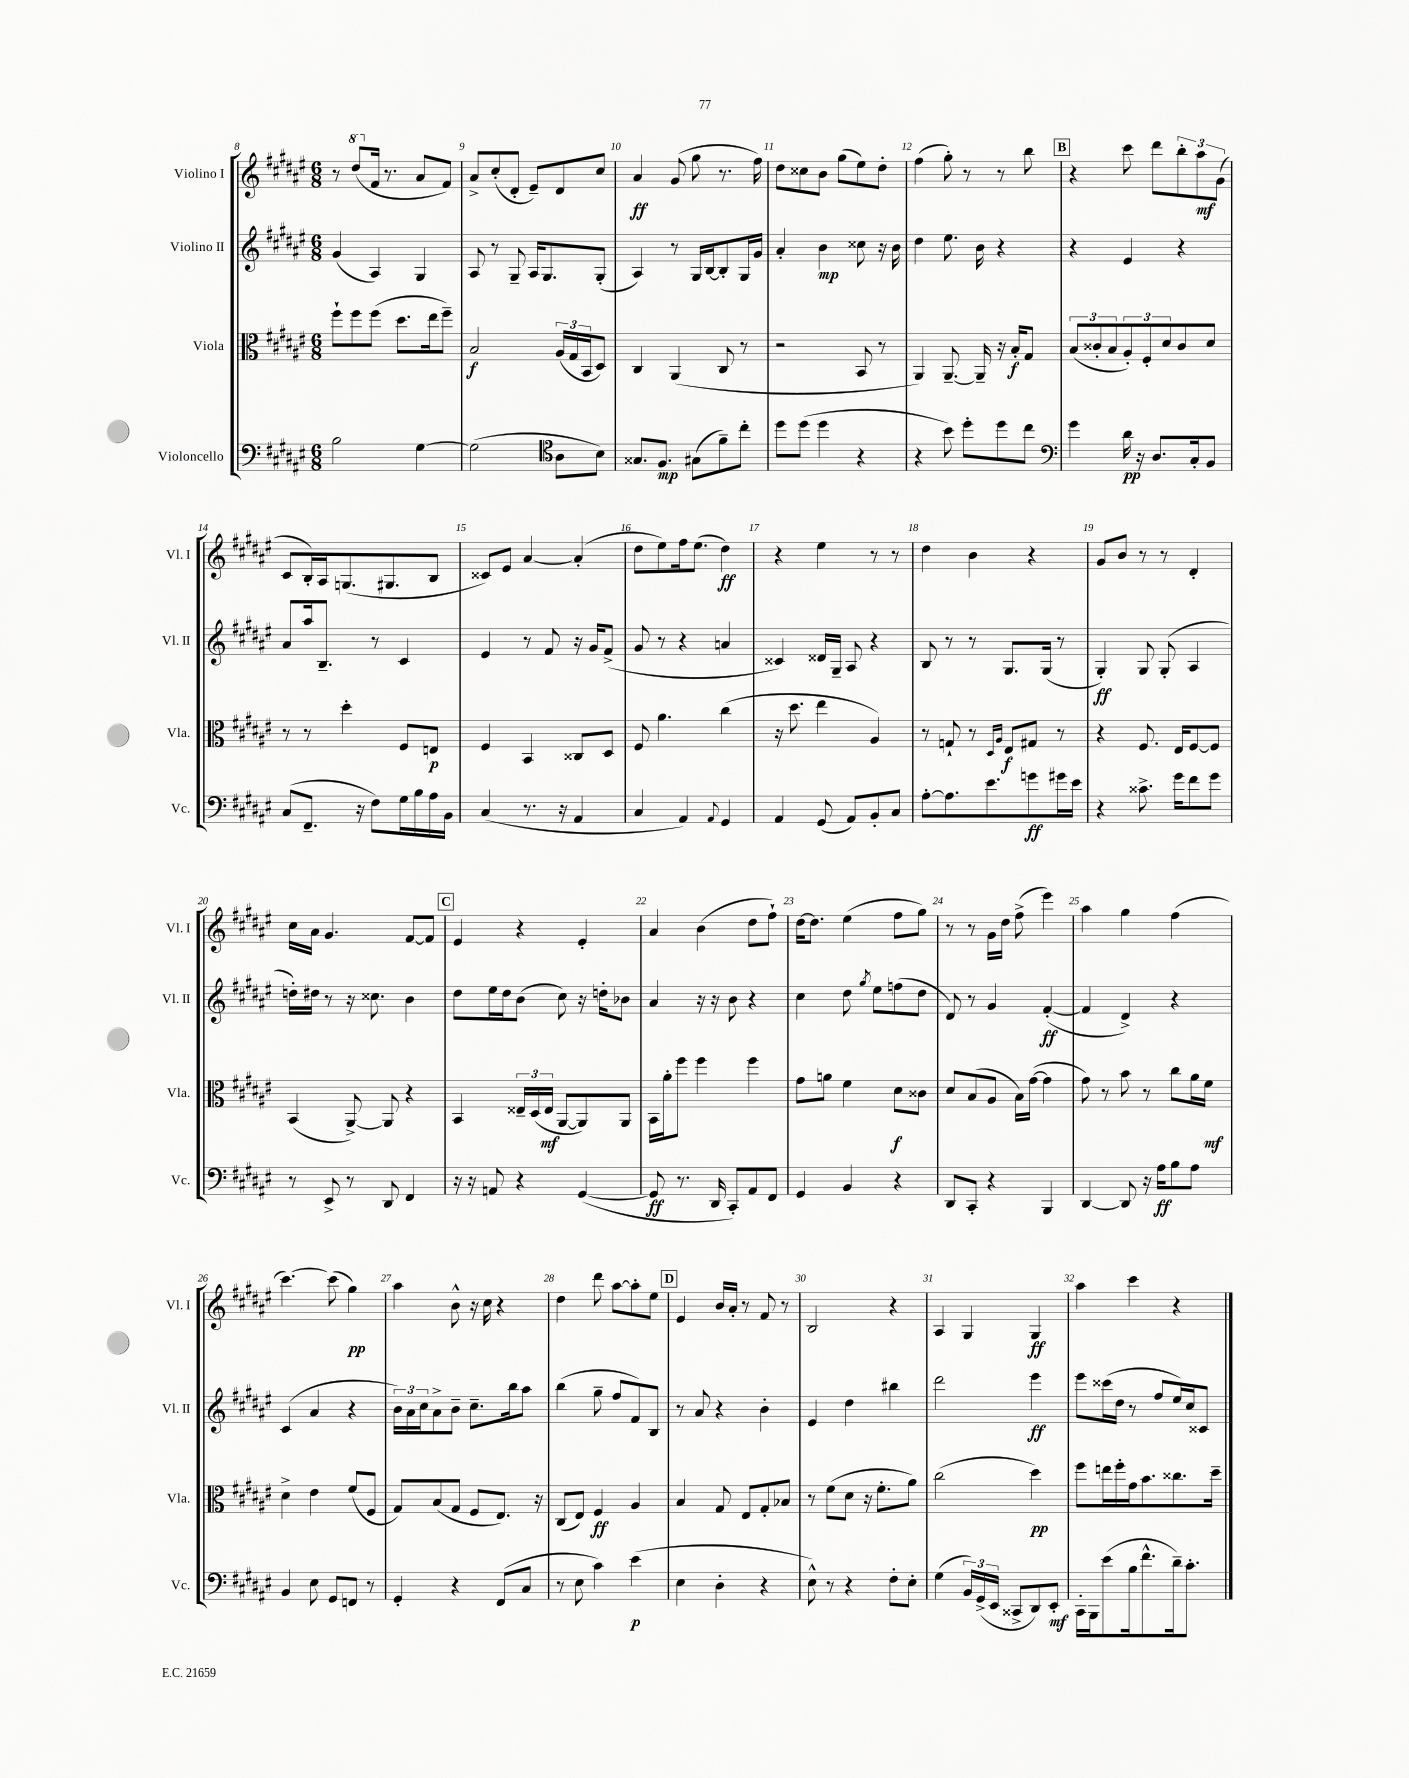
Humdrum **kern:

**kern	**dynam	**kern	**dynam	**kern	**dynam	**kern	**dynam
*part4	*part4	*part3	*part3	*part2	*part2	*part1	*part1
*staff4	*staff4	*staff3	*staff3	*staff2	*staff2	*staff1	*staff1
*I"Violoncello	*	*I"Viola	*	*I"Violino II	*	*I"Violino I	*
*I'Vc.	*	*I'Vla.	*	*I'Vl. II	*	*I'Vl. I	*
*clefF4	*	*clefC3	*	*clefG2	*	*clefG2	*
*k[f#c#g#d#a#e#]	*	*k[f#c#g#d#a#e#]	*	*k[f#c#g#d#a#e#]	*	*k[f#c#g#d#a#e#]	*
*M6/8	*	*M6/8	*	*M6/8	*	*M6/8	*
=8	=8	=8	=8	=8	=8	=8	=8
2B\	.	8ff#`\L	.	(4g#/	.	8r	.
*	*	*	*	*	*	*8va	*
.	.	8ff#\	.	.	.	(8ddd#/L	.
*	*	*	*	*	*	*X8va	*
.	.	(8ff#\J	.	4A#/)	.	16f#/Jk	.
.	.	.	.	.	.	8.r	.
.	.	8.dd#\L	.	.	.	.	.
[4G#\	.	.	.	4G#/	.	8a#/L	.
.	.	16ee#\k	.	.	.	.	.
.	.	8ff#~\J)	.	.	.	8f#/J)	.
=9	=9	=9	=9	=9	=9	=9	=9
(2G#\]	.	2B/	f	8A#/	.	8a#^/L	.
.	.	.	.	8r	.	(8cc#'/	.
.	.	.	.	8G#~/	.	8d#'/J	.
.	.	.	.	16A#/KL	.	8e#~/L)	.
.	.	.	.	8.G#/	.	.	.
*clefC4	*	*	*	*	*	*	*
8A#\L	.	(24A#/LL	.	.	.	8d#/	.
.	.	24G#/	.	.	.	.	.
.	.	24BB/J	.	.	.	.	.
8B\J)	.	8D#/J)	.	(8G#'/J	.	8cc#/J	.
=10	=10	=10	=10	=10	=10	=10	=10
8.G##X/L	.	4C#/	.	4A#/)	.	4a#/	ff
8.F#/J	mp	.	.	.	.	.	.
.	.	(4AA#/	.	8r	.	(8g#/	.
(8G#X\L	.	.	.	16G#/LL	.	8gg#\	.
.	.	.	.	[16B/J	.	.	.
8f#~\)	.	8C#/	.	8B'/]	.	8.r	.
8cc#'\J	.	8r	.	16G#/L	.	.	.
.	.	.	.	16g#/JJ	.	16ff#\)	.
=11	=11	=11	=11	=11	=11	=11	=11
8dd#\L	.	2r	.	4a#'/	.	8dd#\L	.
(8dd#\J	.	.	.	.	.	8cc##X\	.
4dd#\	.	.	.	4b\	mp	8b\J	.
.	.	.	.	.	.	(8gg#\L	.
4r	.	8BB/	.	8cc##X\	.	8ee#\)	.
.	.	8r	.	16r	.	8dd#'\J	.
.	.	.	.	16b\	.	.	.
=12	=12	=12	=12	=12	=12	=12	=12
4r	.	4AA#/)	.	4dd#\	.	(4ff#\	.
8b\)	.	[8.AA#~/	.	8.ee#\	.	8gg#'\)	.
8dd#'\L	.	.	.	.	.	8r	.
.	.	16AA#~/]	.	16b\	.	.	.
8dd#\	.	16r	.	4r	.	8r	.
.	.	16B'/KL	f	.	.	.	.
8cc#\J	.	8G#/J	.	.	.	8bb\	.
!!LO:REH:place=s1:t=B
=13	=13	=13	=13	=13	=13	=13	=13
*clefF4	*	*	*	*	*	*	*
4g#\	.	(12B/L	.	4r	.	4r	.
.	.	12c##X'/	.	.	.	.	.
.	.	12B/	.	.	.	.	.
16d#\	pp	12A#'/)	.	4e#/	.	8ccc#\	.
16r	.	.	.	.	.	.	.
.	.	12F#'/	.	.	.	.	.
8.D#/L	.	.	.	.	.	8ddd#\L	.
.	.	12d#/	.	.	.	.	.
.	.	8c##/	.	4r	.	12bb'\	.
16C#'/k	.	.	.	.	.	.	.
.	.	.	.	.	.	12aa#\	mf
8BB/J	.	8d#/J	.	.	.	.	.
.	.	.	.	.	.	(12g#\J	.
!!LO:LB:g=z
=14	=14	=14	=14	=14	=14	=14	=14
(8C#/L	.	8r	.	8a#/L	.	8c#/L	.
8.FF#~/J	.	8r	.	16aa#/k	.	16B'/L)	.
.	.	.	.	8.B~/J	.	16A#/J	.
.	.	4dd#'\	.	.	.	(8.Gn/	.
16r	.	.	.	.	.	.	.
8F#\L)	.	.	.	8r	.	.	.
.	.	.	.	.	.	8.G#X/	.
16G#\L	.	8F#/L	.	4c#/	.	.	.
16B\	.	.	.	.	.	.	.
16A#\	.	8En/J	p	.	.	8B/J	.
16BB\JJ	.	.	.	.	.	.	.
=15	=15	=15	=15	=15	=15	=15	=15
(4C#/	.	4F#/	.	4e#/	.	8c##X/L)	.
.	.	.	.	.	.	8e#/J	.
8.r	.	4BB/	.	8r	.	[4a#/	.
.	.	.	.	8f#/	.	.	.
16r	.	.	.	.	.	.	.
4AA#/	.	8C##X/L	.	16r	.	(4a#'/]	.
.	.	.	.	16g#/KL	.	.	.
.	.	8D#/J	.	(8f#^/J	.	.	.
=16	=16	=16	=16	=16	=16	=16	=16
4C#/	.	8F#/	.	8g#/	.	8dd#\L	.
.	.	4.a#\	.	8r	.	8ee#\)	.
4AA#/)	.	.	.	4r	.	16ff#\k	.
.	.	.	.	.	.	(8.ee#\J	.
8qqAA#/	.	.	.	.	.	.	.
4GG#/	.	(4cc#\	.	4an/	.	4dd#\)	ff
=17	=17	=17	=17	=17	=17	=17	=17
4AA#/	.	16r	.	4c##X/)	.	4r	.
.	.	8.dd#\	.	.	.	.	.
(8GG#/	.	4ee#\	.	16d##X/LL	.	4ee#\	.
.	.	.	.	16G#~/JJ	.	.	.
8AA#/L)	.	.	.	8A#/	.	.	.
8BB'/	.	4A#/)	.	4r	.	8r	.
8C#/J	.	.	.	.	.	8r	.
=18	=18	=18	=18	=18	=18	=18	=18
[8A#'\L	.	8r	.	8B/	.	4dd#\	.
8.A#\]	.	8Gn`/	.	8r	.	.	.
.	.	8r	.	8r	.	4b\	.
8.e#\	.	.	.	.	.	.	.
.	.	16qqD#/LL	.	.	.	.	.
.	.	16qqA#/JJ	.	.	.	.	.
.	.	8E#/L	f	8.G#/L	.	.	.
8gn\	ff	8G#X/J	.	.	.	4r	.
.	.	.	.	(16G#/Jk	.	.	.
16g#X\L	.	8r	.	8r	.	.	.
16e#\JJ	.	.	.	.	.	.	.
=19	=19	=19	=19	=19	=19	=19	=19
4r	.	4r	.	4G#'/)	ff	8g#/L	.
.	.	.	.	.	.	8b/J	.
8.c##X^\	.	8.F#/	.	8G#/	.	8r	.
.	.	.	.	(8G#'/	.	8r	.
16g#\KL	.	16E#/KL	.	.	.	.	.
8f#\	.	[8F#/	.	4A#/	.	4d#'/	.
8g#\J	.	8F#/J]	.	.	.	.	.
!!LO:LB:g=z
=20	=20	=20	=20	=20	=20	=20	=20
8r	.	(4BB/	.	16ddn'\LL)	.	16cc#\LL	.
.	.	.	.	16dd#X\JJ	.	16a#\JJ	.
8EE#^/	.	.	.	8r	.	4.g#/	.
8r	.	[8AA#^/)	.	16r	.	.	.
.	.	.	.	8.cc##X\	.	.	.
8DD#/	.	8AA#/]	.	.	.	.	.
4FF#/	.	4r	.	4b\	.	[8f#/L	.
.	.	.	.	.	.	8f#/J]	.
!!LO:REH:place=s1:t=C
=21	=21	=21	=21	=21	=21	=21	=21
16r	.	4BB/	.	8dd#\L	.	4e#/	.
16r	.	.	.	.	.	.	.
8AAn/	.	.	.	16ee#\L	.	.	.
.	.	.	.	16dd#\J	.	.	.
4r	.	24E##X~/LL	.	(8b\J	.	4r	.
.	.	(24D#/	.	.	.	.	.
.	.	24E##/JJ	mf	.	.	.	.
.	.	[8AA#/L	.	8cc#\)	.	.	.
([4GG#/	.	8AA#/])	.	16r	.	4e#'/	.
.	.	.	.	16ddn'\KL	.	.	.
.	.	8AA#/J	.	8b-X\J	.	.	.
=22	=22	=22	=22	=22	=22	=22	=22
8GG#/]	ff	16BB\LL	.	4a#/	.	4a#/	.
.	.	16a#'\J	.	.	.	.	.
8.r	.	8ff#\J	.	.	.	.	.
.	.	4ff#\	.	16r	.	(4b\	.
16DD#/	.	.	.	16r	.	.	.
8CC#'/L)	.	.	.	8b\	.	.	.
8AA#/	.	4ff#\	.	4r	.	8dd#\L	.
8FF#/J	.	.	.	.	.	8ff#`\J)	.
=23	=23	=23	=23	=23	=23	=23	=23
4GG#/	.	8g#\L	.	4cc#\	.	[16dd#\KL	.
.	.	.	.	.	.	8.dd#\J]	.
.	.	8an\J	.	.	.	.	.
4BB/	.	4f#\	.	8dd#\	.	(4ee#\	.
.	.	.	.	8qgg#/	.	.	.
.	.	.	.	8ee#\L	.	.	.
4r	.	8d#\L	f	(8ffn\	.	8ff#\L	.
.	.	8c##X\J	.	8dd#\J	.	8gg#\J)	.
=24	=24	=24	=24	=24	=24	=24	=24
8DD#/L	.	8d#/L	.	8d#/)	.	8r	.
8CC#'/J	.	(8B/	.	8r	.	8r	.
4r	.	8A#/J	.	4g#/	.	16g#\LL	.
.	.	.	.	.	.	16dd#\JJ	.
.	.	16B\LL)	.	.	.	(8ff#^\	.
.	.	([16g#\JJ	.	.	.	.	.
4BBB/	.	4g#\]	.	([4f#'/	ff	4eee#\)	.
=25	=25	=25	=25	=25	=25	=25	=25
[4DD#/	.	8g#\)	.	4f#/]	.	4aa#\	.
.	.	8r	.	.	.	.	.
8DD#/]	.	8b\	.	4d#^/)	.	4gg#\	.
16r	.	8r	.	.	.	.	.
16A#\KL	ff	.	.	.	.	.	.
8B\	.	8cc#\L	.	4r	.	(4ff#\	.
8A#\J	.	16a#\L	.	.	.	.	.
.	.	16f#\JJ	mf	.	.	.	.
!!LO:LB:g=z
=26	=26	=26	=26	=26	=26	=26	=26
4BB/	.	4d#^\	.	(4c#/	.	[4.ccc#\)	.
8E#\	.	4e#\	.	4a#/	.	.	.
8GG#/L	.	.	.	.	.	(8ccc#\]	.
8FFn/J	.	(8f#/L	.	4r	.	4gg#\)	pp
8r	.	8F#/J	.	.	.	.	.
=27	=27	=27	=27	=27	=27	=27	=27
4GG#'/	.	8G#/L)	.	24b\LL)	.	4aa#\	.
.	.	.	.	24a#\	.	.	.
.	.	.	.	24cc#\J	.	.	.
.	.	(8B/	.	8a#^\	.	.	.
4r	.	8G#/J	.	8b~\J	.	8b^^\	.
.	.	8F#/L	.	8.cc#~\L	.	16r	.
.	.	.	.	.	.	16cc#\	.
(8FF#/L	.	8.E#/J)	.	.	.	4r	.
.	.	.	.	16bb\k	.	.	.
8C#/J	.	.	.	8aa#\J	.	.	.
.	.	16r	.	.	.	.	.
=28	=28	=28	=28	=28	=28	=28	=28
8r	.	(8C#/L	.	(4bb\	.	4dd#\	.
8E#\	.	8E#/J)	.	.	.	.	.
4c#\)	.	4F#/	ff	8gg#~\	.	8ddd#\	.
.	.	.	.	8ff#/L	.	[8aa#\L	.
(4e#\	p	4A#/	.	8f#/)	.	8aa#'\]	.
.	.	.	.	8B/J	.	8ee#\J	.
!!LO:REH:place=s1:t=D
=29	=29	=29	=29	=29	=29	=29	=29
4E#\	.	4B/	.	8r	.	4e#/	.
.	.	.	.	8a#/	.	.	.
4D#'\	.	8G#/	.	4r	.	16b/LL	.
.	.	.	.	.	.	16a#'/JJ	.
.	.	8E#/L	.	.	.	8r	.
4r	.	8G#'/	.	4b'\	.	8f#/	.
.	.	8B-X/J	.	.	.	8r	.
=30	=30	=30	=30	=30	=30	=30	=30
8E#^^\)	.	8r	.	4e#/	.	2B/	.
8r	.	(8f#\L	.	.	.	.	.
4r	.	8d#\J	.	4dd#\	.	.	.
.	.	16r	.	.	.	.	.
.	.	8.f#'\L	.	.	.	.	.
8F#'\L	.	.	.	4bb#X\	.	4r	.
8E#'\J	.	8a#\J)	.	.	.	.	.
=31	=31	=31	=31	=31	=31	=31	=31
(4G#\	.	(2cc#\	.	2ddd#\	.	4A#/	.
24BB/LL)	.	.	.	.	.	4G#/	.
(24GG#^/	.	.	.	.	.	.	.
24EE#/JJ	.	.	.	.	.	.	.
8CC##X^/L	.	.	.	.	.	.	.
8DD#/)	.	4dd#\)	pp	4eee#\	ff	4G#/	ff
8EE#'/J	mf	.	.	.	.	.	.
=32	=32	=32	=32	=32	=32	=32	=32
16CC#'\LL	.	8ff#\L	.	8eee#\L	.	4aa#\	.
16BBB\J	.	.	.	.	.	.	.
(8e#\	.	16een\L	.	(16ccc##X\L	.	.	.
.	.	16ff#'\	.	16dd#\JJ	.	.	.
16B\k	.	16g#\J	.	8r	.	4ccc#\	.
8.f#^^\	.	8.b\	.	.	.	.	.
.	.	.	.	8ff#/L	.	.	.
16d#~\k)	.	8.cc##X\	.	16ee#/L)	.	4r	.
8.c#'\J	.	.	.	16cc#/J	.	.	.
.	.	.	.	8c##X/J	.	.	.
.	.	16dd#~\Jk	.	.	.	.	.
==	==	==	==	==	==	==	==
*-	*-	*-	*-	*-	*-	*-	*-
